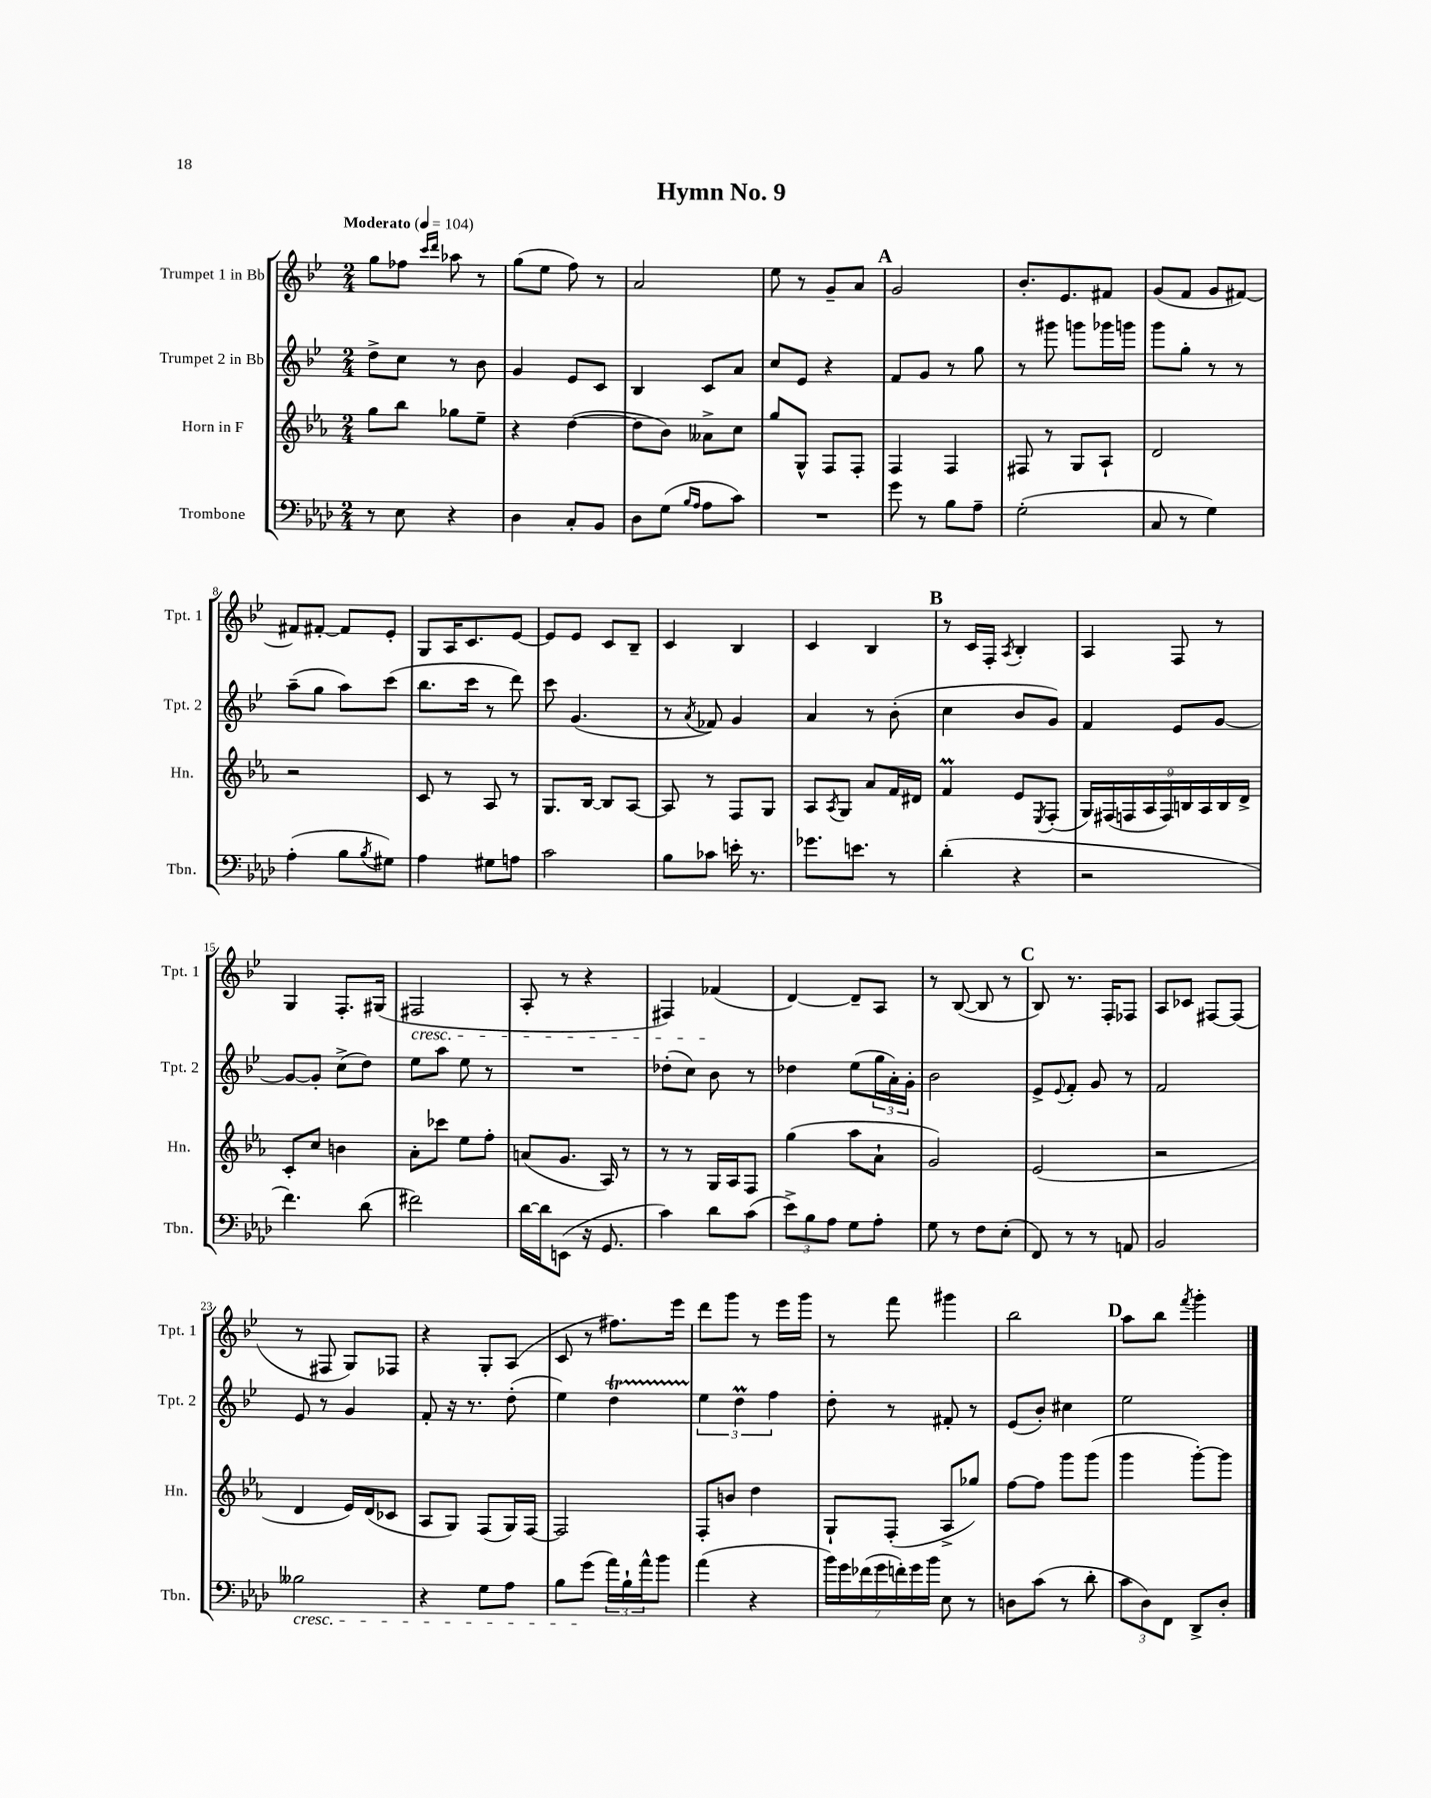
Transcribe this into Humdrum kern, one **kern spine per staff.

**kern	**kern	**kern	**kern
*part4	*part3	*part2	*part1
*staff4	*staff3	*staff2	*staff1
*I"Trombone	*I"Horn in F	*I"Trumpet 2 in Bb	*I"Trumpet 1 in Bb
*I'Tbn.	*I'Hn.	*I'Tpt. 2	*I'Tpt. 1
*clefF4	*clefG2	*clefG2	*clefG2
*k[b-e-a-d-]	*k[b-e-a-]	*k[b-e-]	*k[b-e-]
*M2/4	*M2/4	*M2/4	*M2/4
*MM104	*MM104	*MM104	*MM104
=1	=1	=1	=1
!	!	!	!LO:TX:a:B:t=Moderato
8r	8gg\L	8dd^\L	8gg\L
8E-\	8bb-\J	8cc\J	8ff-X\J
.	.	.	16qqccc/LL
.	.	.	16qqddd/JJ
4r	8gg-X\L	8r	8aa-X\
.	8ee-~\J	8b-\	8r
=2	=2	=2	=2
4D-\	4r	4g/	(8gg\L
.	.	.	8ee-\J
8C'/L	([4dd\	8e-/L	8ff\)
8BB-/J	.	8c/J	8r
=3	=3	=3	=3
8D-\L	8dd\L]	4B-/	2a/
(8G\J	8b-\J)	.	.
16qqB-/LL	.	.	.
16qqA-/JJ	.	.	.
8A-\L	8a--X^\L	8c/L	.
8c\J)	8cc\J	8a/J	.
=4	=4	=4	=4
2r	8gg/L	8cc/L	8ee-\
.	8G^^/J	8e-/J	8r
.	8F/L	4r	8g~/L
.	8F'/J	.	8a/J
!!LO:REH:place=s1:t=A
=5	=5	=5	=5
8g\	4F/	8f/L	2g/
8r	.	8g/J	.
8B-\L	4F/	8r	.
8A-~\J	.	8gg\	.
=6	=6	=6	=6
(2G'\	8F#X/	8r	8.b-'/L
.	8r	8ggg#X\	.
.	.	.	8.e-/
.	8G/L	8gggn\L	.
.	8A-`/J	16ggg-X\L	8f#X/J
.	.	16gggn\JJ	.
=7	=7	=7	=7
8C/	2d/	8ggg\L	(8g/L
8r	.	8gg'\J	8f/J
4G\)	.	8r	8g/L
.	.	8r	[8f#X/J)
!!LO:LB:g=z
=8	=8	=8	=8
(4A-'\	2r	(8aa~\L	8f#X/L]
.	.	8gg\J	[8f#X'/J
8B-\L	.	8aa\L)	8f#/L]
8qB-/	.	.	.
8G#X\J)	.	(8ccc\J	8e-'/J
=9	=9	=9	=9
4A-\	8c/	8.bb-\L	8G/L
.	8r	.	16A/K
.	.	16ccc\Jk	8.c/
8G#X\L	8A-/	8r	.
8An\J	8r	8ddd\)	[8e-/J
=10	=10	=10	=10
2c\	8.G/L	8ccc\	8e-/L]
.	.	(4.g/	8e-/J
.	[16B-/Jk	.	.
.	8B-/L]	.	8c/L
.	[8A-/J	.	8B-~/J
=11	=11	=11	=11
8B-\L	8A-/]	8r	4c/
.	.	8qa/	.
8c-X\J	8r	8f-X/)	.
16en'\	8F/L	4g/	4B-/
8.r	.	.	.
.	8G/J	.	.
=12	=12	=12	=12
8.g-X\L	8A-/L	4a/	4c/
.	8qA-/	.	.
.	8G/J	.	.
8.en\J	.	.	.
.	8a-/L	8r	4B-/
8r	16f/L	(8b-'\	.
.	16d#X/JJ	.	.
!!LO:REH:place=s1:t=B
=13	=13	=13	=13
(4d-'\	4fM/	4cc\	8r
.	.	.	16c/LL
.	.	.	16F'/JJ
.	.	.	8qA/
4r	8e-/L	8b-/L	4B-'/
.	8qE-/	.	.
.	(8F'/J	8g/J)	.
=14	=14	=14	=14
2r	18G/LL)	4f/	4A/
.	(18F#X/	.	.
.	18Fn/	.	.
.	18A-/	.	.
.	18F/)	.	.
.	.	8e-/L	8F/
.	18Bn/	.	.
.	18A-/	.	.
.	.	[8g/J	8r
.	18B/	.	.
.	18d^/JJ	.	.
!!LO:LB:g=z
=15	=15	=15	=15
4.f\)	8c'/L	8g/L_	4G/
.	8cc/J	8g'/J]	.
.	4bn\	(8cc^\L	8.F'/L
(8d-\	.	8dd\J)	.
.	.	.	(16G#X/Jk
=16	=16	=16	=16
!	!	!	!LO:TX:b:i:t=cresc.
2f#X\)	8a-'\L	8ee-\L	2F#X/
.	8ccc-X\J	8aa\J	.
.	8ee-\L	8ee-\	.
.	8ff'\J	8r	.
=17	=17	=17	=17
[16d-\LL	(8an/L	2r	8A'/
16d-\J]	.	.	.
(8EEn\J	8.g/J	.	8r
16r	.	.	4r
8.GG/	16A-/)	.	.
.	8r	.	.
=18	=18	=18	=18
4c\)	8r	(8dd-X'\L	4F#X/)
.	8r	8cc\J)	.
8d-\L	16G/LL	8b-\	(4f-X/
.	16A-/J	.	.
(8c\J	8F/J	8r	.
=19	=19	=19	=19
12e-^\L)	(4gg\	4dd-X\	[4d/)
12B-\	.	.	.
12A-\J	.	.	.
8G\L	8aa-\L	(8ee-\L	8d~/L]
8A-'\J	8a-`\J	24gg\L	8A/J
.	.	24a'\)	.
.	.	24g'\JJ	.
=20	=20	=20	=20
8G\	2g/)	2b-\	8r
8r	.	.	([8B-/
8F\L	.	.	8B-/]
(8E-'\J	.	.	8r
!!LO:REH:place=s1:t=C
=21	=21	=21	=21
8FF/)	(2e-/	8e-^/L	8B-/)
.	.	8qqe-/	.
8r	.	8f'/J	8.r
8r	.	8g/	.
.	.	.	16F'/KL
8AAn/	.	8r	8F-X/J
=22	=22	=22	=22
2BB-/	2r	2f/	8A/L
.	.	.	8c-X/J
.	.	.	[8F#X/L
.	.	.	(8F#/J]
!!LO:LB:g=z
=23	=23	=23	=23
!LO:TX:b:i:t=cresc.	!	!	!
2B--X\	4d/	8e-/	8r
.	.	8r	8F#X/
.	16e-/LL)	4g/	8G/L)
.	(16d/J	.	.
.	8c-X/J	.	8F-X/J
=24	=24	=24	=24
4r	8A-/L	8f'/	4r
.	8G/J)	16r	.
.	.	8.r	.
8G\L	(8F/L	.	8G'/L
8A-\J	16G/L)	(8dd'\	(8A/J
.	[16F/JJ	.	.
=25	=25	=25	=25
8B-\L	2F/]	4ee-\)	8c/
(8g\J	.	.	8r
24a-\LL)	.	4ddt\	8.ff#X\L)
24B-`\	.	.	.
24a-^^\J	.	.	.
8b-\J	.	.	.
.	.	.	16eee-\Jk
=26	=26	=26	=26
(4a-\	8F'/L	6ee-\	8ddd\L
.	8bn/J	.	8ggg\J
.	.	6ddm\	.
4r	4dd\	.	8r
.	.	6ff\	.
.	.	.	16eee-\LL
.	.	.	16ggg\JJ
=27	=27	=27	=27
28b-\LL)	8G`/L	8dd'\	8r
28g\	.	.	.
(28f-X\	.	.	.
28g\	.	.	.
.	(8F'/J	8r	8fff\
28fn'\)	.	.	.
28g\	.	.	.
28b-\JJ	.	.	.
8E-\	8A-^/L	8f#X'/	4ggg#X\
8r	8gg-X/J)	8r	.
=28	=28	=28	=28
8Dn\L	[8ff\L	(8e-/L	2bb-\
(8c\J	8ff\J]	8b-'/J)	.
8r	8ggg\L	4cc#X\	.
8d-'\	(8ggg\J	.	.
!!LO:REH:place=s1:t=D
=29	=29	=29	=29
12c\L	4ggg\	2ee-\	8aa\L
12D-\)	.	.	.
.	.	.	8bb-\J
12FF\J	.	.	.
.	.	.	8qfff/
8DD-^/L	[8ggg'\L)	.	4ggg'\
8D-'/J	8ggg\J]	.	.
==	==	==	==
*-	*-	*-	*-
